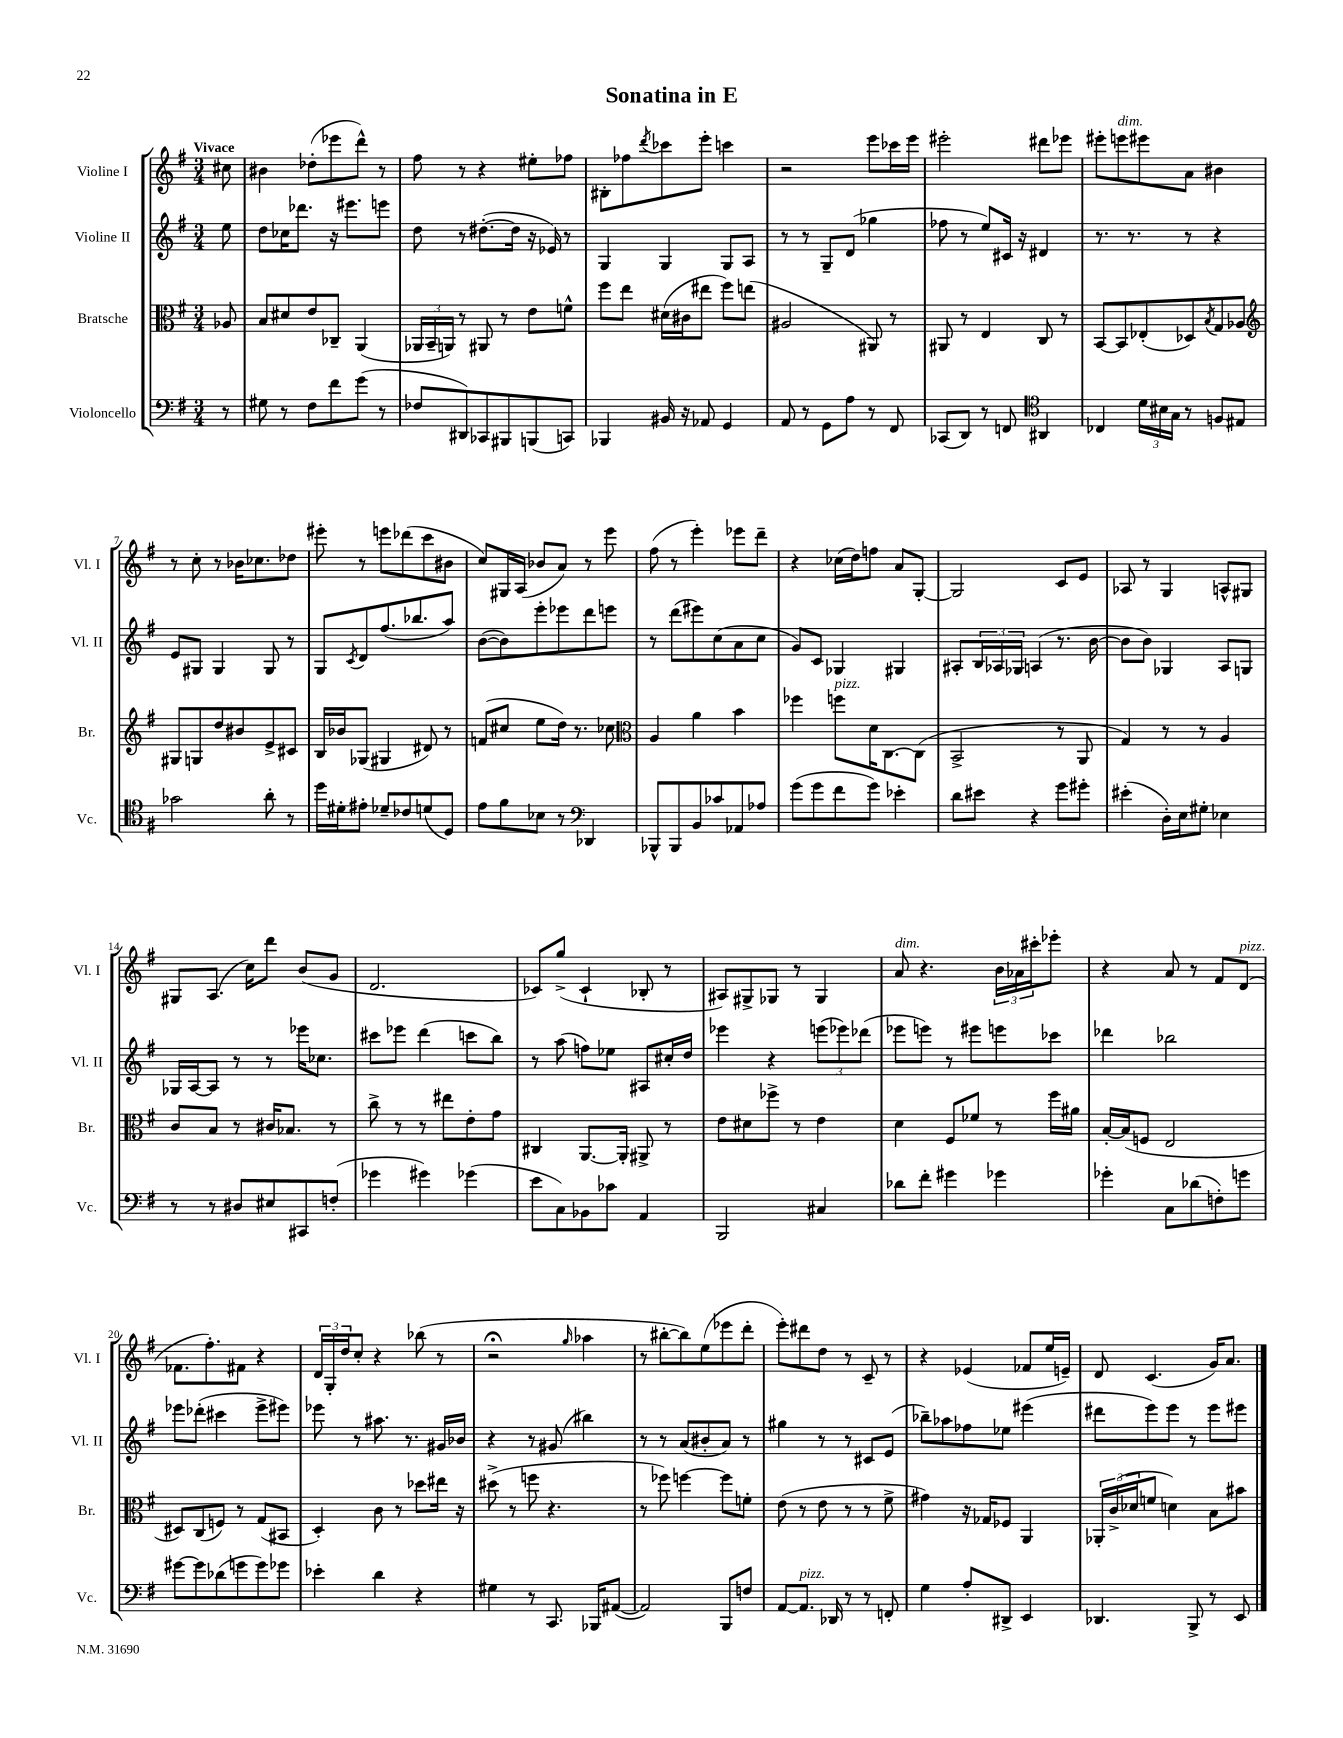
\header { title = "Sonatina in E" }
<<
\new StaffGroup <<
\new Staff = "s0" \with { instrumentName = "Violine I" shortInstrumentName = "Vl. I" } {
    \clef treble \key g \major \numericTimeSignature \time 3/4 \partial 8 \tempo "Vivace"
    cis''8 |
    bis'4 des''8-.( ees'''8 d'''8-^) r8 |
    fis''8 r8 r4 eis''8-. fes''8 |
    bis8-. fes''8 \acciaccatura { d'''8 } ces'''8 e'''8-. c'''4 |
    r2 e'''8 ces'''16 e'''16 |
    eis'''2-. dis'''8 ees'''8 |
    eis'''8-. e'''8^\markup { \italic "dim." } eis'''8 a'8 bis'4 |
    r8 c''8-. r8 bes'16 ces''8. des''8 |
    eis'''8-. r8 e'''8 des'''8( c'''8 bis'8 |
    c''8) gis16 a16( bes'8 a'8) r8 e'''8 |
    fis''8( r8 e'''4-.) ees'''8 d'''8-- |
    r4 ces''16( d''16) f''8 a'8 g8~-. |
    g2 c'8 e'8 |
    aes8 r8 g4 a8-^ gis8 |
    gis8 a8.( c''16) d'''8 b'8( g'8 |
    d'2. |
    ces'8) g''8->( ces'4-! bes8-. r8 |
    ais8) gis8-> ges8 r8 ges4 |
    a'8^\markup { \italic "dim." } r4. \tuplet 3/2 { b'16 aes'16 cis'''16-. } ees'''8-. |
    r4 a'8 r8 fis'8 d'8^\markup { \italic "pizz." }( |
    fes'8. fis''8.-.) fis'8 r4 |
    \tuplet 3/2 { d'16 g16-. d''16 } c''8-. r4 bes''8( r8 |
    r2\fermata \grace { g''16 } aes''4 |
    r8 bis''8~-. bis''8) e''8( ees'''8 d'''8-. |
    e'''8-.) dis'''8 d''8 r8 c'8-- r8 |
    r4 ees'4( fes'8 e''16 e'16--) |
    d'8 c'4.( g'16) a'8. \bar "|." |
}
\new Staff = "s1" \with { instrumentName = "Violine II" shortInstrumentName = "Vl. II" } {
    \clef treble \key g \major \numericTimeSignature \time 3/4 \partial 8
    e''8 |
    d''8 ces''16 des'''8. r16 eis'''8. e'''8 |
    d''8 r8 dis''8.~-.( dis''16 r16 ees'16) r8 |
    g4 g4 g8 a8 |
    r8 r8 g8-- d'8( ges''4 |
    fes''8 r8 e''8) cis'16 r16 dis'4 |
    r8. r8. r8 r4 |
    e'8 gis8 gis4 gis8 r8 |
    g8 \acciaccatura { c'8 } d'8 fis''8.( bes''8. a''8) |
    b'8~( b'8) e'''8-. ees'''8 d'''8 e'''8 |
    r8 d'''8( eis'''8) c''8( a'8 c''8 |
    g'8) c'8 ges4 gis4 |
    ais8-. \tuplet 3/2 { b16 aes16 ges16 } a4( r8. b'16~ |
    b'8 b'8) ges4 a8 g8 |
    ges16 a16~ a8 r8 r8 ees'''16 ces''8. |
    cis'''8 ees'''8 d'''4( c'''8 b''8) |
    r8 a''8( f''8) ees''8 ais8 cis''16-. d''16 |
    ees'''4 r4 \tuplet 3/2 { e'''8( ees'''8) des'''8( } |
    ees'''8 e'''8) r8 eis'''8 e'''8 ces'''8 |
    des'''4 bes''2 |
    ees'''8 des'''8-.( cis'''4 ees'''8-> eis'''8) |
    ees'''8 r8 ais''8. r8. gis'16 bes'16 |
    r4 r8 gis'8( bis''4) |
    r8 r8 a'8( bis'8-. a'8) r8 |
    gis''4 r8 r8 cis'8 e'8( |
    bes''8--) aes''8 fes''8 ees''8 eis'''4( |
    dis'''8 e'''8) e'''8 r8 e'''8 eis'''8 \bar "|." |
}
\new Staff = "s2" \with { instrumentName = "Bratsche" shortInstrumentName = "Br." } {
    \clef alto \key g \major \numericTimeSignature \time 3/4 \partial 8
    aes8 |
    b8 dis'8 e'8 ces8-- a,4( |
    \tuplet 3/2 { aes,16 b,16-- a,16) } r8 ais,8 r8 e'8 f'8-^ |
    fis''8 e''8 dis'16( cis'16 eis''8 fis''8) e''8( |
    ais2 ais,8) r8 |
    ais,8 r8 e4 c8 r8 |
    b,8~ b,8 ees8-.( des8) \acciaccatura { b8 } g8 aes8 |
    \clef treble gis8 g8 d''8 bis'8 e'8-> cis'8 |
    b16 bes'16 ges8( gis4 dis'8) r8 |
    f'8( cis''8 e''8 d''16) r8. ces''8 |
    \clef alto a4 a'4 b'4 |
    fes''4 f''8^\markup { \italic "pizz." } d'16 c8.~ c8( |
    b,2-> r8 a,8 |
    g4) r8 r8 a4 |
    c'8 b8 r8 cis'16 bes8. r8 |
    c''8-> r8 r8 eis''8 e'8-. g'8 |
    cis4 a,8.~ a,16-. ais,8-> r8 |
    e'8 dis'8 fes''8-> r8 e'4 |
    d'4 fis8 fes'8 r8 fis''16 ais'16 |
    b16~-. b16( f8 e2 |
    dis8) c8( f8) r8 g8( bis,8 |
    d4-.) c'8 r8 des''8 eis''16 r16 |
    dis''8->( r8 f''8 r4. |
    r8 fes''8) f''4~ f''8 f'8-. |
    e'8( r8 e'8 r8 r8 fis'8-> |
    gis'4) r16 ges16 fes8 a,4 |
    \tuplet 3/2 { aes,16-. c'16->( des'16 } f'8 d'4) b8 bis'8 \bar "|." |
}
\new Staff = "s3" \with { instrumentName = "Violoncello" shortInstrumentName = "Vc." } {
    \clef bass \key g \major \numericTimeSignature \time 3/4 \partial 8
    r8 |
    gis8 r8 fis8 fis'8 g'8( r8 |
    fes8 dis,8) ces,8 bis,,8 b,,8( c,8) |
    bes,,4 bis,16 r16 aes,8 g,4 |
    a,8 r8 g,8 a8 r8 fis,8 |
    ces,8( d,8) r8 f,8 \clef tenor ais,4 |
    ces4 \tuplet 3/2 { d'16 bis16 g16 } r8 f8 eis8 |
    ges'2 a'8-. r8 |
    d''16 dis'16-. eis'8-. des'8-- ces'8 d'8( d8) |
    e'8 fis'8 bes8 r8 \clef bass des,4 |
    bes,,8-^ bes,,8 b,8 ces'8 aes,8 aes8 |
    g'8( g'8 fis'8 g'8) ees'4-. |
    d'8 eis'8 r4 g'8 gis'8-. |
    eis'4-.( d16-.) e16 gis8-. ees4 |
    r8 r8 dis8 eis8 cis,8 f8-.( |
    ges'4 gis'4) ges'4( |
    e'8 c8) bes,8 ces'8 a,4 |
    b,,2 cis4 |
    des'8 fis'8-. gis'4 ges'4 |
    ges'4-. c8 des'8( f8-.) g'8 |
    gis'8~ gis'8 des'8( g'8 g'8) ges'8 |
    ees'4-. d'4 r4 |
    gis4 r8 c,8. bes,,16 ais,8~( |
    ais,2) b,,8 f8 |
    a,8~ a,8.^\markup { \italic "pizz." } des,16 r8 r8 f,8-. |
    g4 a8-. dis,8-> e,4 |
    des,4. b,,8-> r8 e,8 \bar "|." |
}
>>
>>
